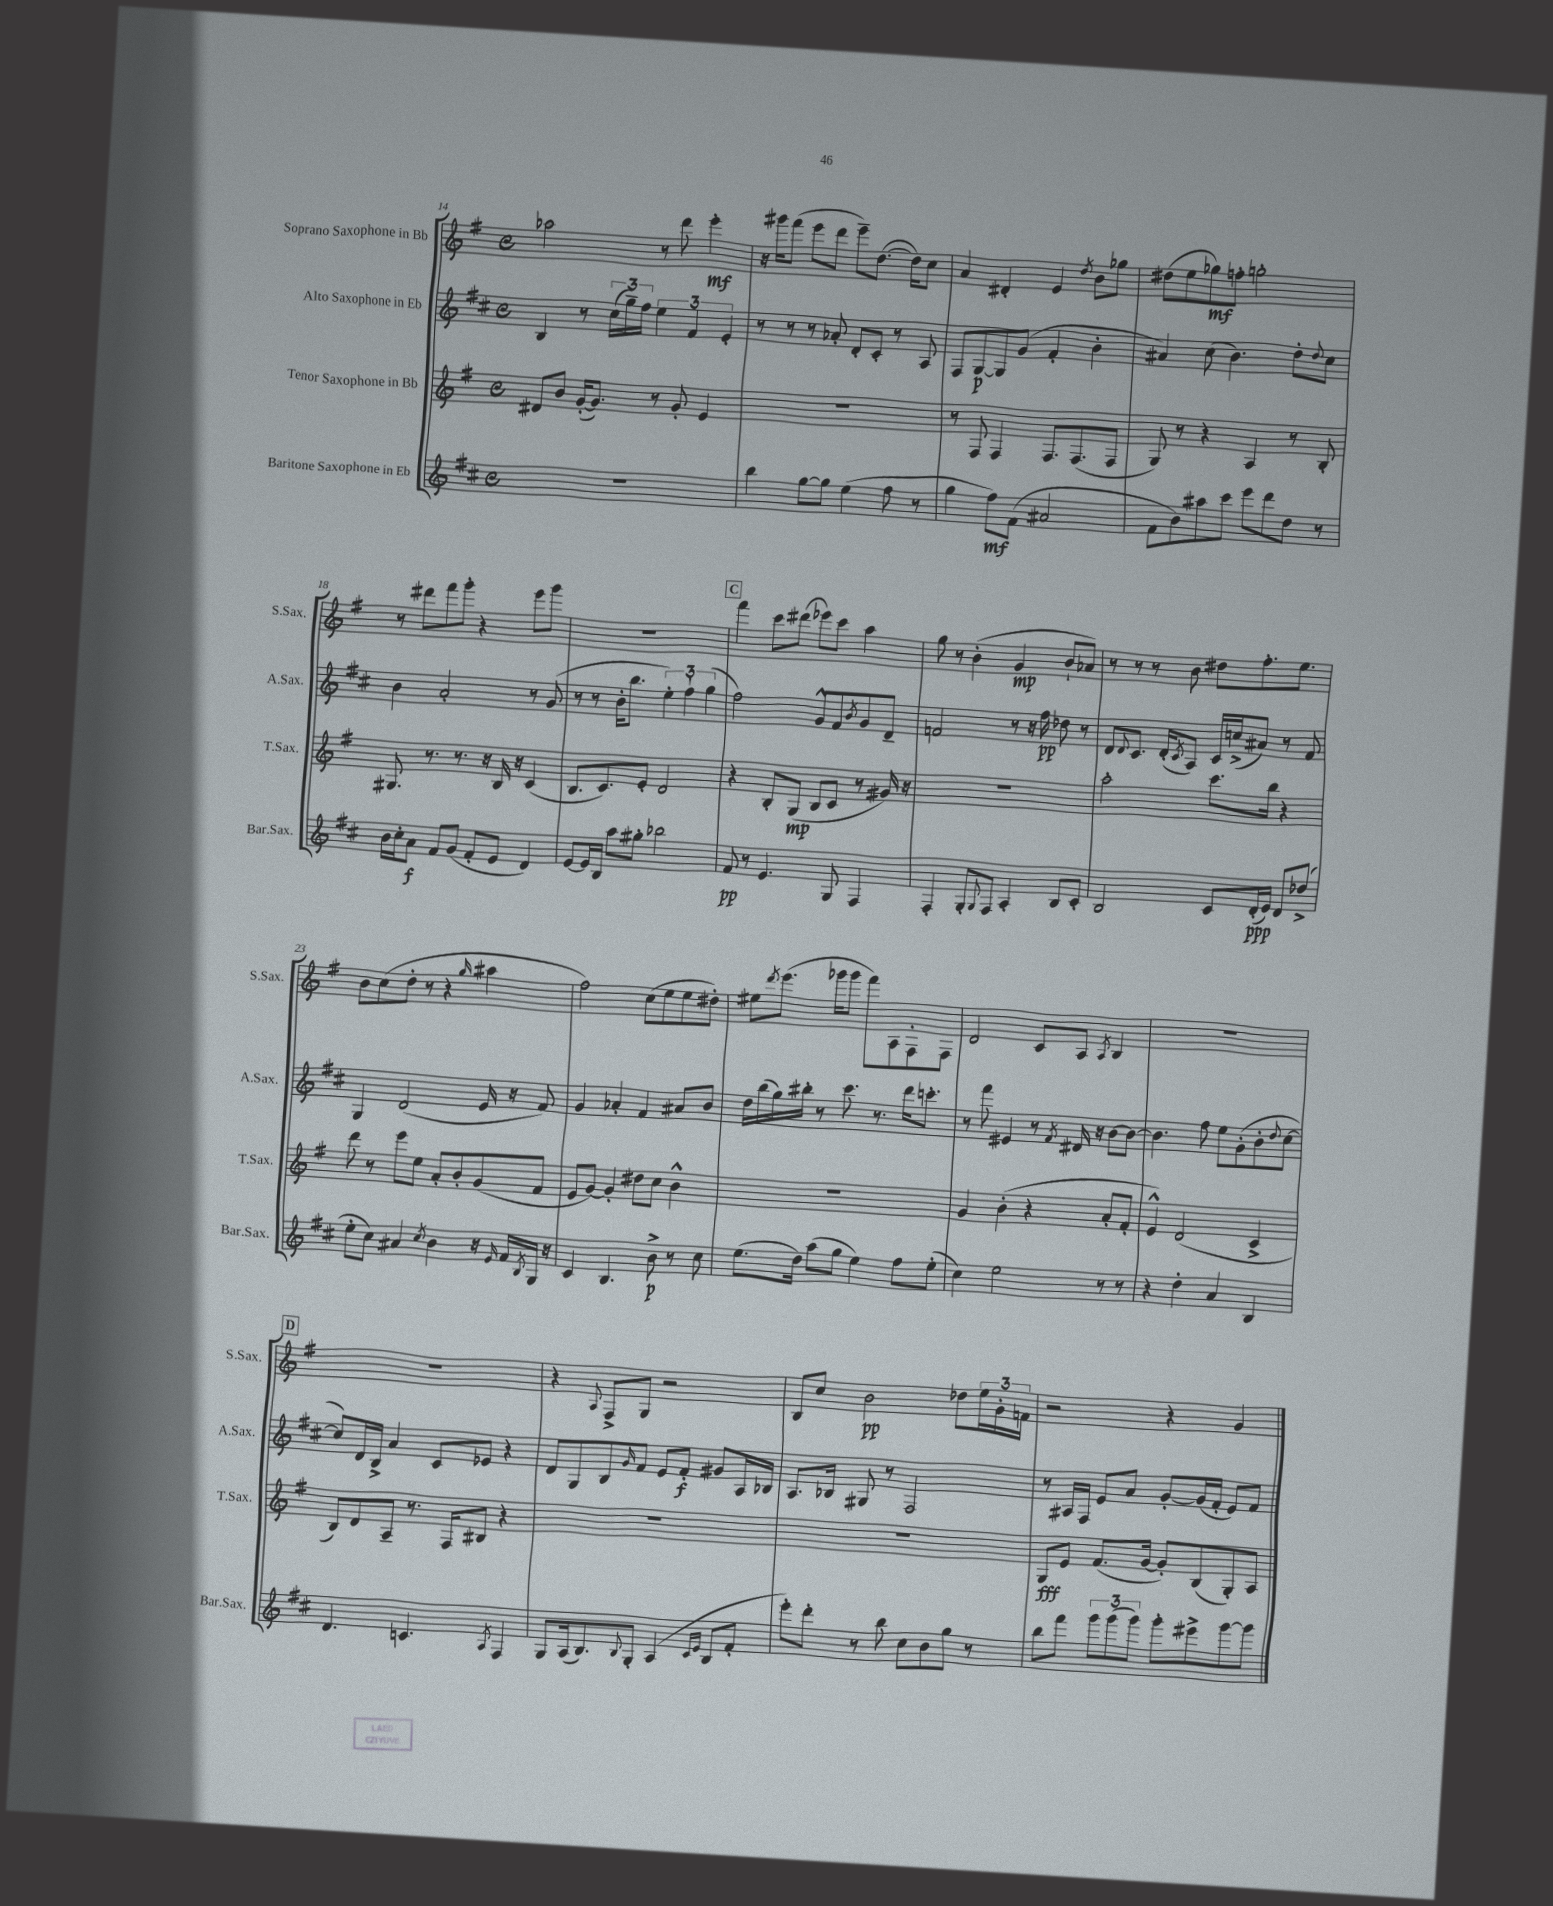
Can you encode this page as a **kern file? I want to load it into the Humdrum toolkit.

**kern	**kern	**kern	**kern
*staff4	*staff3	*staff2	*staff1
*clefG2	*clefG2	*clefG2	*clefG2
*k[f#c#]	*k[f#]	*k[f#c#]	*k[f#]
*M4/4	*M4/4	*M4/4	*M4/4
*met(c)	*met(c)	*met(c)	*met(c)
1r	8d#/L	4B/	2aa-\
.	8b/J	.	.
.	([16g'/LK	8r	.
.	8.g/]J)	.	.
.	.	(24cc#\LL	.
.	.	24gg~\)	.
.	.	24ff#\JJ	.
.	8r	6ee\	8r
.	8g'/	.	8ddd\
.	.	6f#/	.
.	4e/	.	4eee'\
.	.	6e'/	.
=	=	=	=
4bb\	1r	8r	16r
.	.	.	16ggg#\LK
.	.	8r	(8fff#\J
[8gg\L	.	8r	8eee\L
8gg\]J	.	8a-'/	8ddd\J
(4ee\	.	8d'/L	8eee~\L)
.	.	8c#'/J	([8.dd\J
8ff#\	.	8r	.
.	.	.	16dd\]LK)
8r	.	8A/	8cc\J
=	=	=	=
4gg\	8r	8F#/L	4a/
.	8F#/	[8G/	.
8ff#\L)	4F#/	8G/]	4d#'/
(8f#\J	.	(8g/J	.
2a#/	8.F#/L	4f#'/	4e/
.	(8.F#/	.	.
.	.	.	8qdd/
.	.	4b'\	8b\L
.	8F#/J	.	8gg-\J
=	=	=	=
8f#\L	8G/)	4a#/)	(8dd#\L
8b\)	8r	.	8ee\
8aa#\	4r	(8cc#\	8gg-\)
8ccc#\J	.	4.b\)	8ff'\J
8eee\L	4A/	.	2gg'\
8ddd\	.	.	.
8dd\J	8r	8dd'\L	.
.	.	8qqdd/	.
8r	8B'/	8cc#\J	.
=	=	=	=
16b\LL	8.G#/	4b\	8r
16cc#'\J	.	.	.
8a\J	.	.	8ddd#\L
.	8.r	.	.
8f#/L	.	2a'/	8fff#\
(8g/J	8.r	.	8ggg'\J
8f#'/L	.	.	4r
.	16r	.	.
8e/J	16B/	.	.
.	16r	.	.
4d/)	(4c/	8r	8eee\L
.	.	(8g/	8ggg\J
=	=	=	=
[8e/L	8.B/L	8r	1r
16e/]L	.	8r	.
16B/JJ	8.c/)	.	.
8aa\L	.	16b'\LK	.
.	.	8.bb\J	.
8gg#'\J	8e'/J	.	.
2bb-\	2d/	6ee'\)	.
.	.	6ff#`\	.
.	.	(6gg\	.
=	=	=	=
8f#/	4r	2ff#\)	4fff#\
8r	.	.	.
4.e/	8B'/L	.	8ccc\L
.	(8G/J	.	(8ddd#\J
.	8B/L	8g^^/L	8eee-\L)
8G/	8c/J	8f#/	8ccc\J
.	.	8qb/	.
4F#/	8r	8g/	4aa\
.	16g#/)	8d~/J	.
.	16r	.	.
=	=	=	=
4F#'/	1r	2f/	8gg\
.	.	.	8r
8G'/L	.	.	(4b'\
8qqG/	.	.	.
8F#/J	.	.	.
4A'/	.	8r	4g/
.	.	16r	.
.	.	16ff#\	.
8B/L	.	8dd-\	8b`/L
8c#'/J	.	8r	8a-/J)
=	=	=	=
2B/	2aa'\	8d/L	8r
.	.	8qqd/	.
.	.	8.c#/J	8r
.	.	.	8r
.	.	(16d'/LK	.
.	.	8qc#/	.
.	.	8A/J)	8b\
8c#/L	8.ccc\L	16c#/LL	8dd#\L
.	.	(16cc^/J	.
(16d'/L	.	8a#/J)	8.ff#'\
16e/JJ)	16bb\Jk	.	.
8d/L	4r	8r	.
.	.	.	8.ee\J
(8dd-^/J	.	8f#/	.
=	=	=	=
8ee'\L	8ddd\	4G/	8b\L
8cc#\J)	8r	.	(8cc\
4a#/	8eee\L	(2d/	8dd'\J
.	8ee\J	.	8r
8qcc#/	.	.	.
4b\	8a'/L	.	4r
.	8b'/	.	.
.	.	.	16qqgg/
16r	(8g/	16e/	4aa#\
16qqe/	.	.	.
16f#/LL	.	16r	.
8qB/	.	.	.
16G/JJ	8f#/J	8f#/)	.
16r	.	.	.
=	=	=	=
4c#/	8e/L	4g/	2ff#\)
.	[8g/J)	.	.
4.B/	4g'/]	4a-'/	.
.	8dd#\L	4f#/	(8cc\L
8b^\	8cc\J	.	8ee\
8r	4b^^\	8a#/L	8ee\
8cc#\	.	8b/J	8dd#'\J)
=	=	=	=
(8.ee\L	1r	16dd\LL	8ee#\L
.	.	(16bb\	.
.	.	.	8qddd/
.	.	16gg\)	(8.eee\J
16dd\Jk)	.	16bb#'\JJ	.
(8aa\L	.	8r	.
.	.	.	16ggg-\LK
8gg\J	.	8.ccc#\	8ggg-\J
4ee\)	.	.	8fff#\L)
.	.	8.r	.
.	.	.	8A\
8ff#\L	.	16ddd\LK	8F#'\
.	.	8.ccc'\J	.
(8ee'\J	.	.	8F#\J
=	=	=	=
4cc#\)	4g/	8r	2d/
.	.	8fff#\	.
2ee\	(4b'\	4e#/	.
.	4r	8r	8c/L
.	.	8qf#/	.
.	.	16d#/	8A/J
.	.	16r	.
.	.	.	8qA/
8r	8a'/L	[8b\L	4B/
8r	8f#'/J	8b\_J	.
=	=	=	=
4r	4e^^/)	4.b\]	1r
4dd'\	(2d/	.	.
.	.	8ff#\	.
4a/	.	8ee\L	.
.	.	(8g'\	.
4B/	4c^/	8b'\	.
.	.	8qqdd/	.
.	.	[8cc#\J	.
=	=	=	=
4.d/	8B/L)	8cc#/]L)	1r
.	8d/	16d/L	.
.	.	16B^/JJ	.
.	8A~/J	4a/	.
4.c/	8.r	.	.
.	.	8c#/L	.
.	16F#/LK	.	.
.	8B#/J	8e-/J	.
8qA/	.	.	.
4F#/	4r	4r	.
=	=	=	=
8G/L	1r	8d/L	4r
(16A/k	.	8G/	.
8.B/)	.	.	.
.	.	.	8qqA/
.	.	8B/	8F#^/L
8qqB/	.	16qqg/	.
8G'/J	.	8f#/J	8G/J
(4A/	.	8e/L	2r
.	.	8f#'/J	.
16qqc#/LL	.	.	.
16qqe/JJ	.	.	.
8B/L	.	8g#/L	.
8f#'/J	.	16A/L	.
.	.	16B-/JJ	.
=	=	=	=
8eee'\L)	1r	8.A/L	8B/L
8ddd'\J	.	.	8cc/J
.	.	16B-/Jk	.
8r	.	8G#/	2b\
8bb\	.	8r	.
8cc#\L	.	2F#/	.
8b\	.	.	.
8gg\J	.	.	8dd-\L
8r	.	.	24ee\L
.	.	.	24g'\
.	.	.	24f\JJ
=	=	=	=
8bb\L	8G/L	8r	2r
8fff#\J	8e/J	16A#/LL	.
.	.	16F#/JJ	.
12ggg\L	(8.f#/L	8e/L	.
(12ggg\	.	.	.
.	.	8a/J	.
12ggg\J)	.	.	.
.	[16g/Jk	.	.
8ggg'\L	8g'/]L)	[8g'/L	4r
8eee#^\	(8B/	(16g/]L	.
.	.	16f#'/JJ	.
[8ggg\	8G'/)	8e/L)	4g/
8ggg\]J	8A/J	8f#/J	.
==	==	==	==
*-	*-	*-	*-
